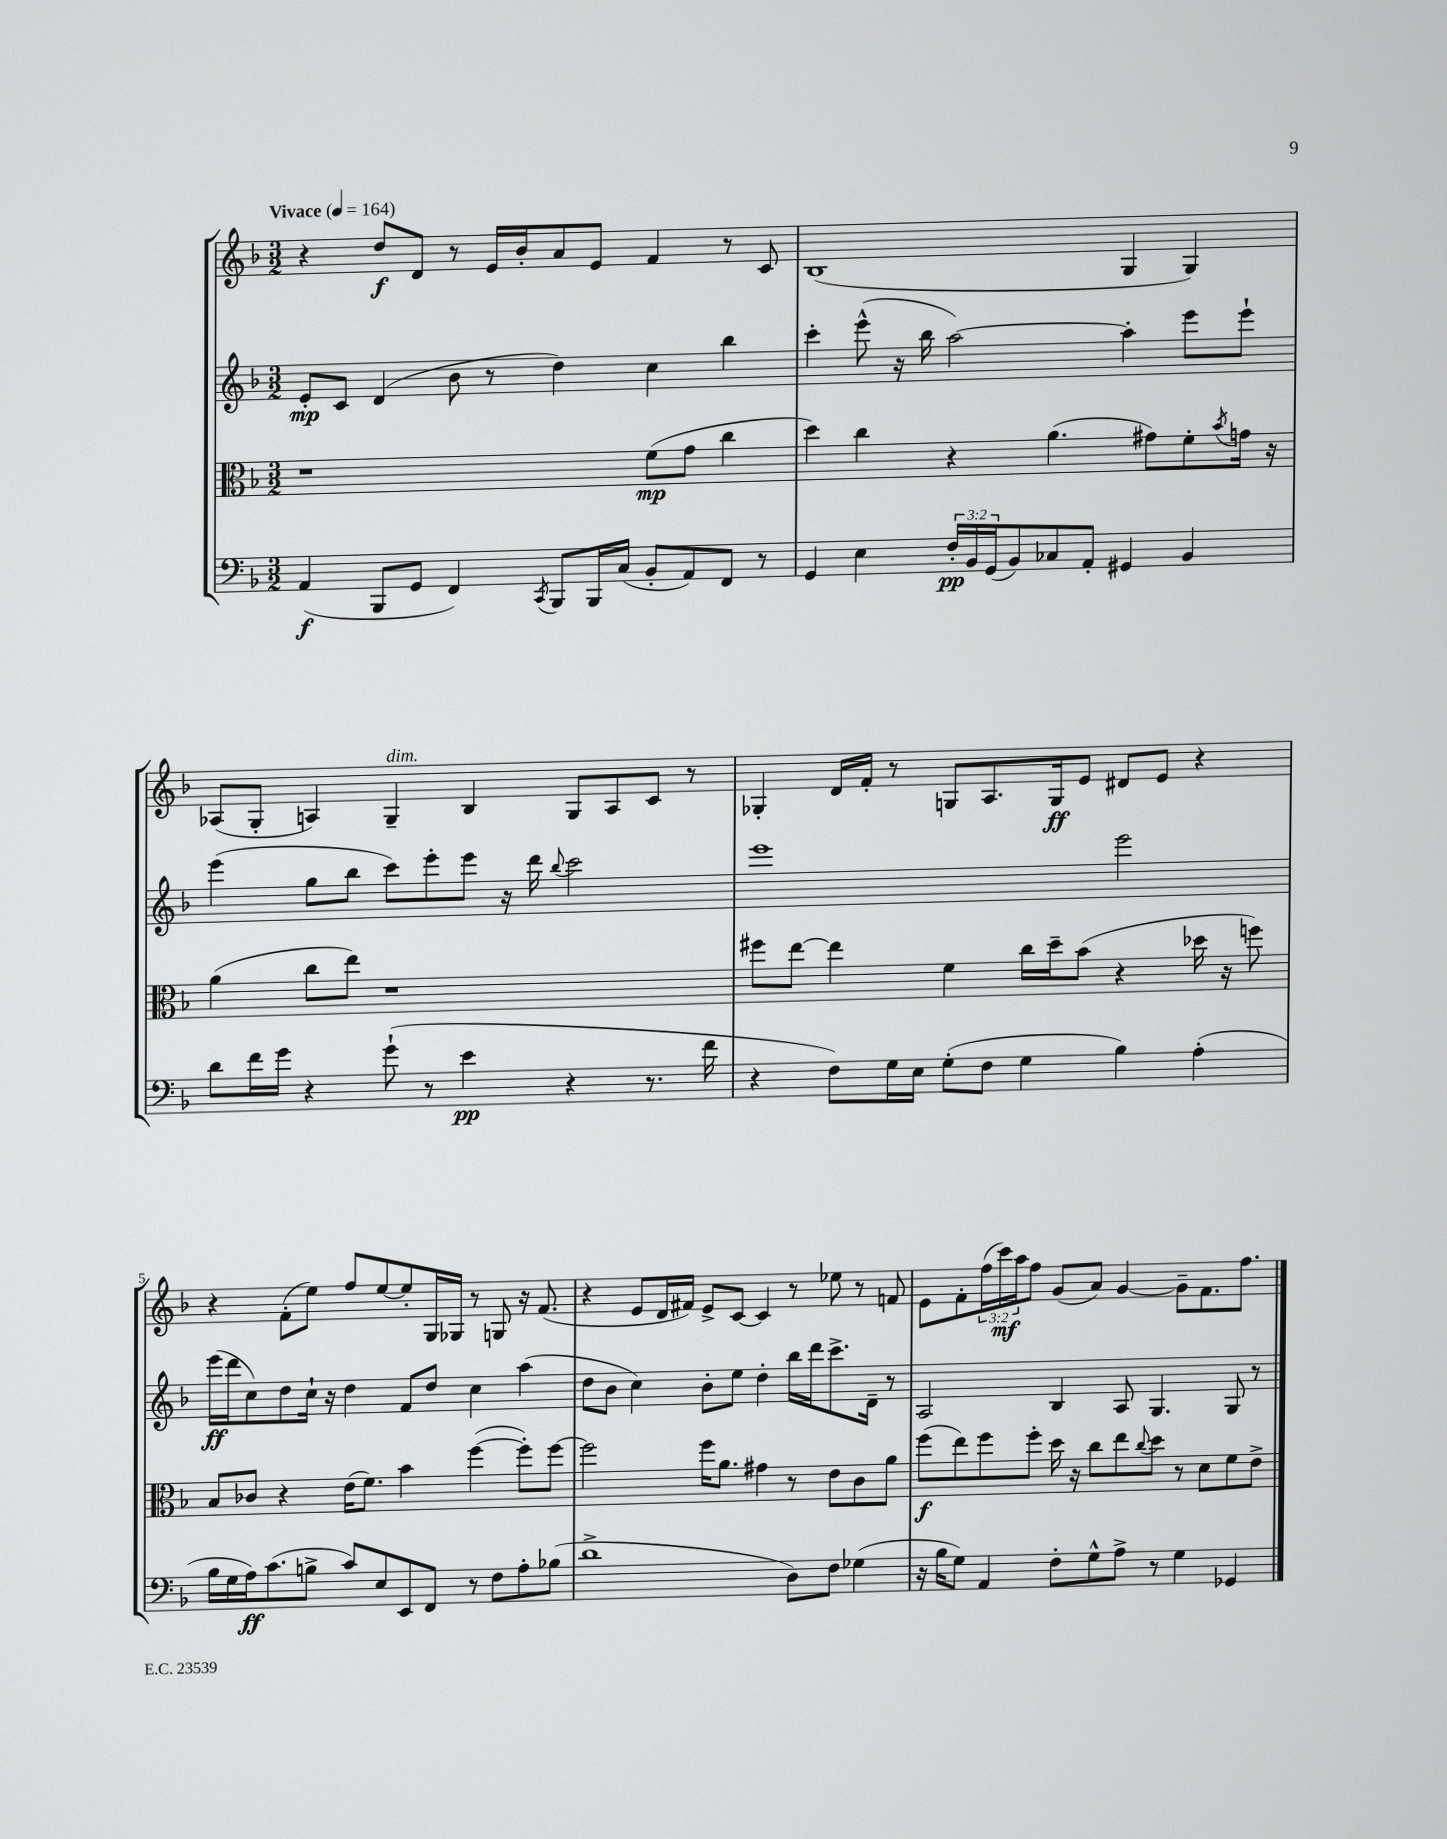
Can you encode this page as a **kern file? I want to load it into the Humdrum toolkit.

**kern	**kern	**kern	**kern
*staff4	*staff3	*staff2	*staff1
*clefF4	*clefC3	*clefG2	*clefG2
*k[b-]	*k[b-]	*k[b-]	*k[b-]
*M3/2	*M3/2	*M3/2	*M3/2
*MM164	*MM164	*MM164	*MM164
(4AA	1r	8e'	4r
.	.	8c	.
8BBB-	.	(4d	8dd
8GG	.	.	8d
4FF)	.	8b-	8r
.	.	8r	16e
.	.	.	16b-'
8qCC	.	.	.
8BBB-	.	4dd)	8a
16BBB-	.	.	8e
(16C	.	.	.
8BB-'	(8f	4cc	4f
8AA)	8g	.	.
8FF	4cc	4bb-	8r
8r	.	.	8c
=	=	=	=
4GG	4dd)	4ccc'	(1B-
4E	4cc	(8eee^^	.
.	.	16r	.
.	.	16bb-	.
24F'	4r	[2aa)	.
24BB-	.	.	.
(24GG	.	.	.
8BB-)	.	.	.
8C-	(4.a	.	.
8AA'	.	.	.
4GG#	.	4aa']	4G
.	8g#)	.	.
4BB-	8f'	8eee	4G)
.	8qb-	.	.
.	16g	8eee`	.
.	16r	.	.
=	=	=	=
8d	(4a	(4eee	(8A-
16f	.	.	8G'
16g	.	.	.
4r	8cc	8gg	4A)
.	8ee)	8bb-	.
(8g`	1r	8ccc)	4G~
8r	.	8eee'	.
4e	.	8eee	4B-
.	.	16r	.
.	.	16ddd	.
.	.	8qqbb-	.
4r	.	2ccc	8G
.	.	.	8A
8.r	.	.	8c
.	.	.	8r
16f	.	.	.
=	=	=	=
4r	8ff#	1eee	4G-'
.	[8ee	.	.
8F)	4ee]	.	16d
.	.	.	16f'
16G	.	.	8r
16E	.	.	.
(8G'	4f	.	8G
8F	.	.	8.A
4G	16cc	.	.
.	16dd~	.	16G
.	(8b-	.	8e
4B-)	4r	2eee	8d#
.	.	.	8e
(4A'	16dd-	.	4r
.	16r	.	.
.	8ff)	.	.
=	=	=	=
16B-	8B-	(16eee	4r
16G	.	16ddd	.
16A)	8c-	8cc)	.
(8.c	.	.	.
.	4r	8dd	(8f'
8B^	.	16cc`	8ee)
.	.	16r	.
8c)	(16e	4dd	8ff
.	8.f)	.	.
8E	.	.	[8ee
8EE	4b-	8f	8ee']
8FF	.	8dd	16G
.	.	.	16G-
8r	([4ff	4cc	8r
8F	.	.	8G
8A'	8ff'])	(4aa	16r
.	.	.	(8.f
(8B-	[8ff	.	.
=	=	=	=
1d^	2ff]	8dd	4r
.	.	8b-	.
.	.	4cc)	8e
.	.	.	16d
.	.	.	16f#)
.	16ff	8b-'	8e^
.	8.a	.	.
.	.	8ee	[8c
.	4g#	4dd'	4c]
8D)	8r	16bb-	8r
.	.	16ddd	.
8F	8e	8.ccc^	8ee-
(4G-	8c	.	8r
.	.	16d~	.
.	8a	8r	8f
=	=	=	=
16r	(8ff	2A	8e
16B-	.	.	.
8G)	8ee)	.	8f'
4AA	8ff	.	(24ff
.	.	.	24ccc)
.	.	.	24aa
.	8ff'	.	8ff
8F'	16dd	4B-	(8g
.	16r	.	.
8G^^	8cc	.	8a)
8A^	8ee	8A	[4g
.	8qqcc	.	.
8r	8dd	4.G	.
4G	8r	.	8g~]
.	8d	.	8.f
4GG-	8f	8G	.
.	.	.	8.ff
.	8e^	8r	.
==	==	==	==
*-	*-	*-	*-
